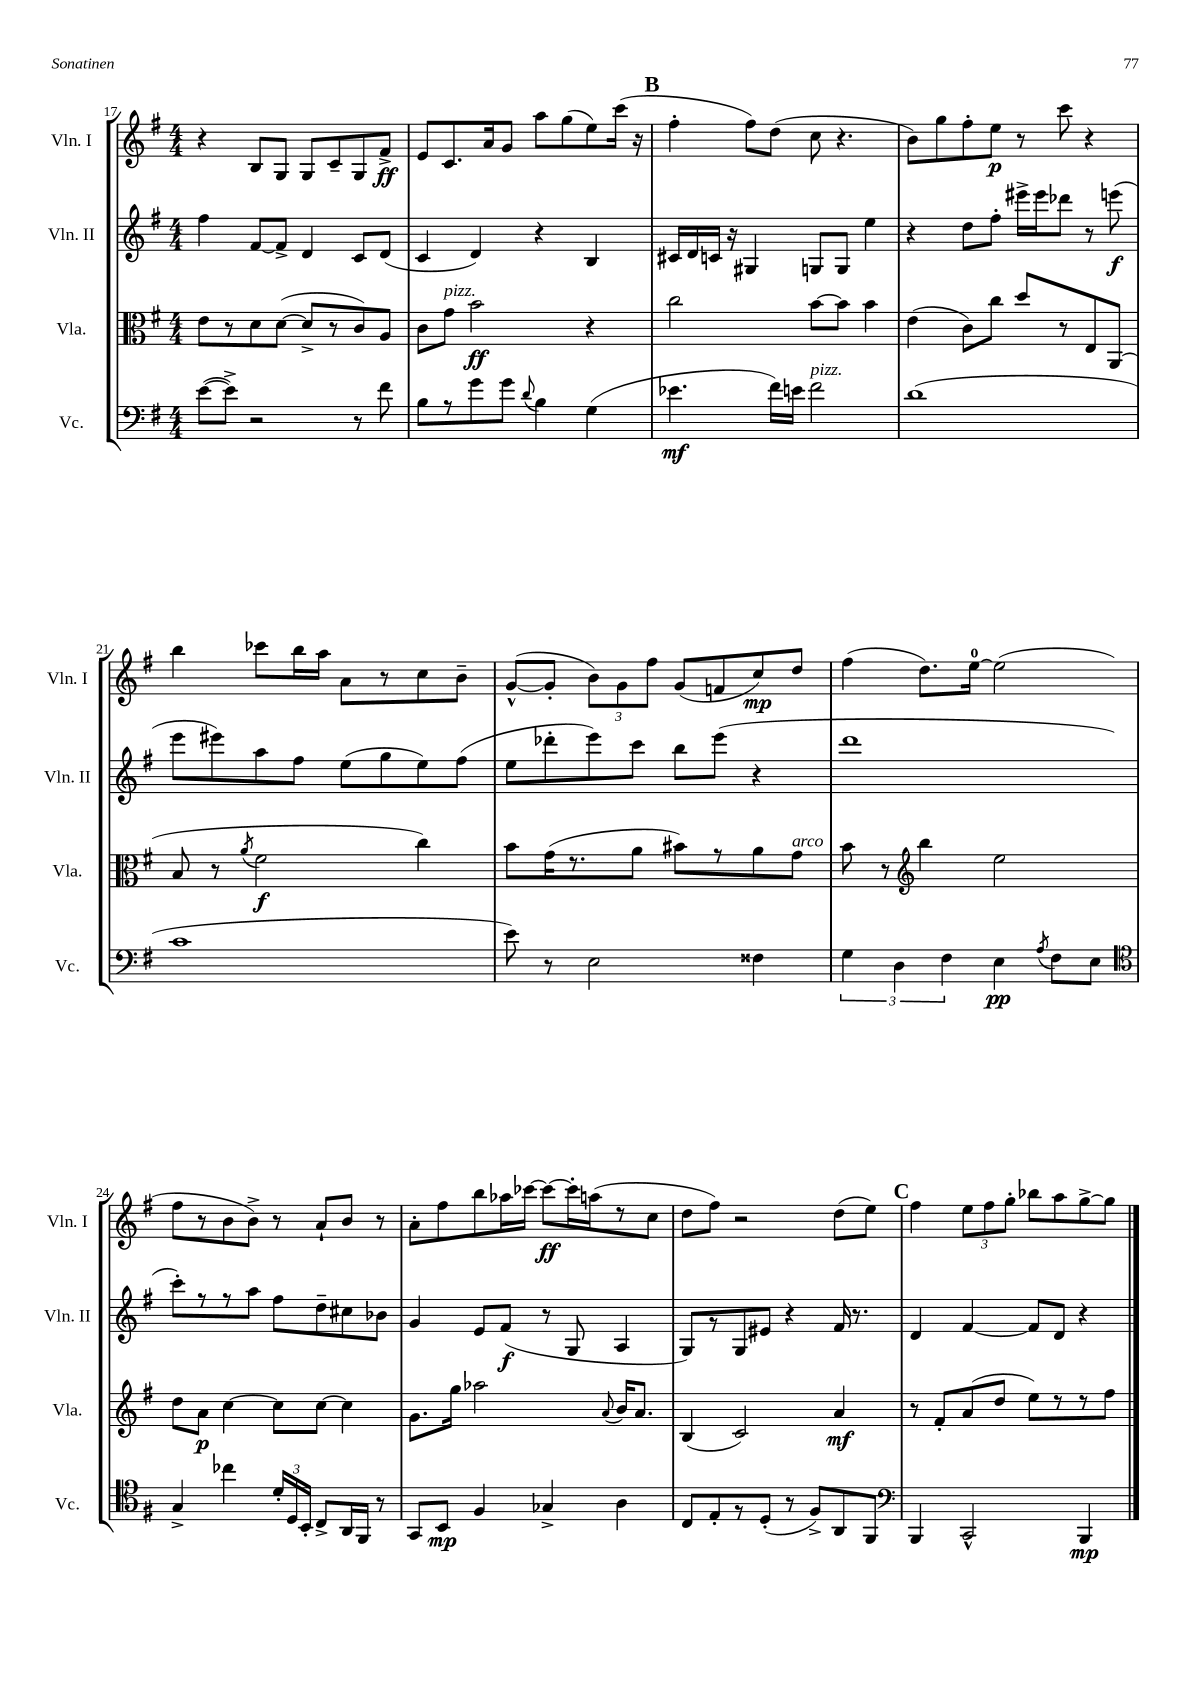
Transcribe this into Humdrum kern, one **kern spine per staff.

**kern	**kern	**kern	**kern
*staff4	*staff3	*staff2	*staff1
*clefF4	*clefC3	*clefG2	*clefG2
*k[f#]	*k[f#]	*k[f#]	*k[f#]
*M4/4	*M4/4	*M4/4	*M4/4
([8e\L	8e\L	4ff#\	4r
8e^\]J)	8r	.	.
2r	8d\	[8f#/L	8B/L
.	([8d\J	8f#^/]J	8G/J
.	8d^/]L	4d/	8G/L
.	8r	.	8c~/
8r	8c/)	8c/L	8G/
8f#\	8A/J	(8d/J	8f#^/J
=	=	=	=
8B\L	8c\L	4c/	8e/L
8r	8g\J	.	8.c/
8g\	2b\	4d/)	.
.	.	.	16a/k
8g\J	.	.	8g/J
8qqd/	.	.	.
4B\	.	4r	8aa\L
.	.	.	(8gg\
(4G\	4r	4B/	8ee\)
.	.	.	(16ccc\Jk
.	.	.	16r
=	=	=	=
4.e-\	2cc\	16c#/LL	4ff#'\
.	.	16d/	.
.	.	16c/JJ	.
.	.	16r	.
.	.	4G#/	8ff#\L)
16f#\LL)	.	.	(8dd\J
16e\JJ	.	.	.
2f#\	[8b\L	8G/L	8cc\
.	8b\]J	8G/J	4.r
.	4b\	4ee\	.
=	=	=	=
(1d	(4e\	4r	8b\L)
.	.	.	8gg\
.	8c\L)	8dd\L	8ff#'\
.	8cc\J	8ff#'\J	8ee\J
.	8dd/L	16eee#^\LL	8r
.	.	16eee#\J	.
.	8r	8ddd-\J	8ccc\
.	8E/	8r	4r
.	(8AA/J	(8eee\	.
=	=	=	=
1c	8B/	8eee\L	4bb\
.	8r	8eee#\)	.
.	8qa/	.	.
.	2f#\	8aa\	8ccc-\L
.	.	8ff#\J	16bb\L
.	.	.	16aa\JJ
.	.	(8ee\L	8a\L
.	.	8gg\	8r
.	4cc\)	8ee\)	8cc\
.	.	(8ff#\J	8b~\J
=	=	=	=
8e\)	8b\L	8ee\L	([8g^^/L
8r	(16g\K	8ddd-'\	8g'/]J
.	8.r	.	.
2E\	.	8eee\)	12b\L)
.	.	.	12g\
.	8a\J	8ccc\J	.
.	.	.	12ff#\J
.	8b#\L)	8bb\L	(8g/L
.	8r	(8eee\J	8f/
4F##\	8a\	4r	8cc/)
.	8g\J	.	8dd/J
=	=	=	=
6G\	8b\	1ddd	(4ff#\
.	8r	.	.
6D\	.	.	.
*	*clefG2	*	*
.	4bb\	.	8.dd\L)
6F#\	.	.	.
.	.	.	[16ee\Jk
4E\	2ee\	.	(2ee\]
8qA/	.	.	.
8F#\L	.	.	.
8E\J	.	.	.
=	=	=	=
*clefC4	*	*	*
4G^/	8dd\L	8ccc'\L)	8ff#\L
.	8a\J	8r	8r
4cc-\	[4cc\	8r	8b\
.	.	8aa\J	8b^\J)
24d'/LL	8cc\]L	8ff#\L	8r
24D/	.	.	.
24BB'/JJ	.	.	.
8C^/L	[8cc\J	8dd~\	8a`/L
16AA/L	4cc\]	8cc#\	8b/J
16FF#/JJ	.	.	.
8r	.	8b-\J	8r
=	=	=	=
8GG/L	8.g\L	4g/	8a'\L
8BB/J	.	.	8ff#\
.	16gg\Jk	.	.
4F#/	2aa-\	8e/L	8bb\
.	.	(8f#/J	16aa-\L
.	.	.	[16ccc-\JJ
4G-^/	.	8r	8ccc-\_L
.	.	8G/	16ccc-'\]L
.	.	.	(16aa\J
.	8qqa/	.	.
4A\	16b/LK	4A/	8r
.	8.a/J	.	.
.	.	.	8cc\J
=	=	=	=
8C/L	(4B/	8G/L)	8dd\L
8E'/	.	8r	8ff#\J)
8r	2c/)	8G/	2r
(8D'/J	.	8e#/J	.
8r	.	4r	.
8F#^/L)	.	.	.
8AA/	4a/	16f#/	(8dd\L
.	.	8.r	.
8FF#/J	.	.	8ee\J)
=	=	=	=
*clefF4	*	*	*
4BBB/	8r	4d/	4ff#\
.	8f#'/L	.	.
2CC^^/	(8a/	[4f#/	12ee\L
.	.	.	12ff#\
.	8dd/J	.	.
.	.	.	12gg'\J
.	8ee\L)	8f#/]L	8bb-\L
.	8r	8d/J	8aa\
4BBB/	8r	4r	[8gg^\
.	8ff#\J	.	8gg\]J
==	==	==	==
*-	*-	*-	*-
